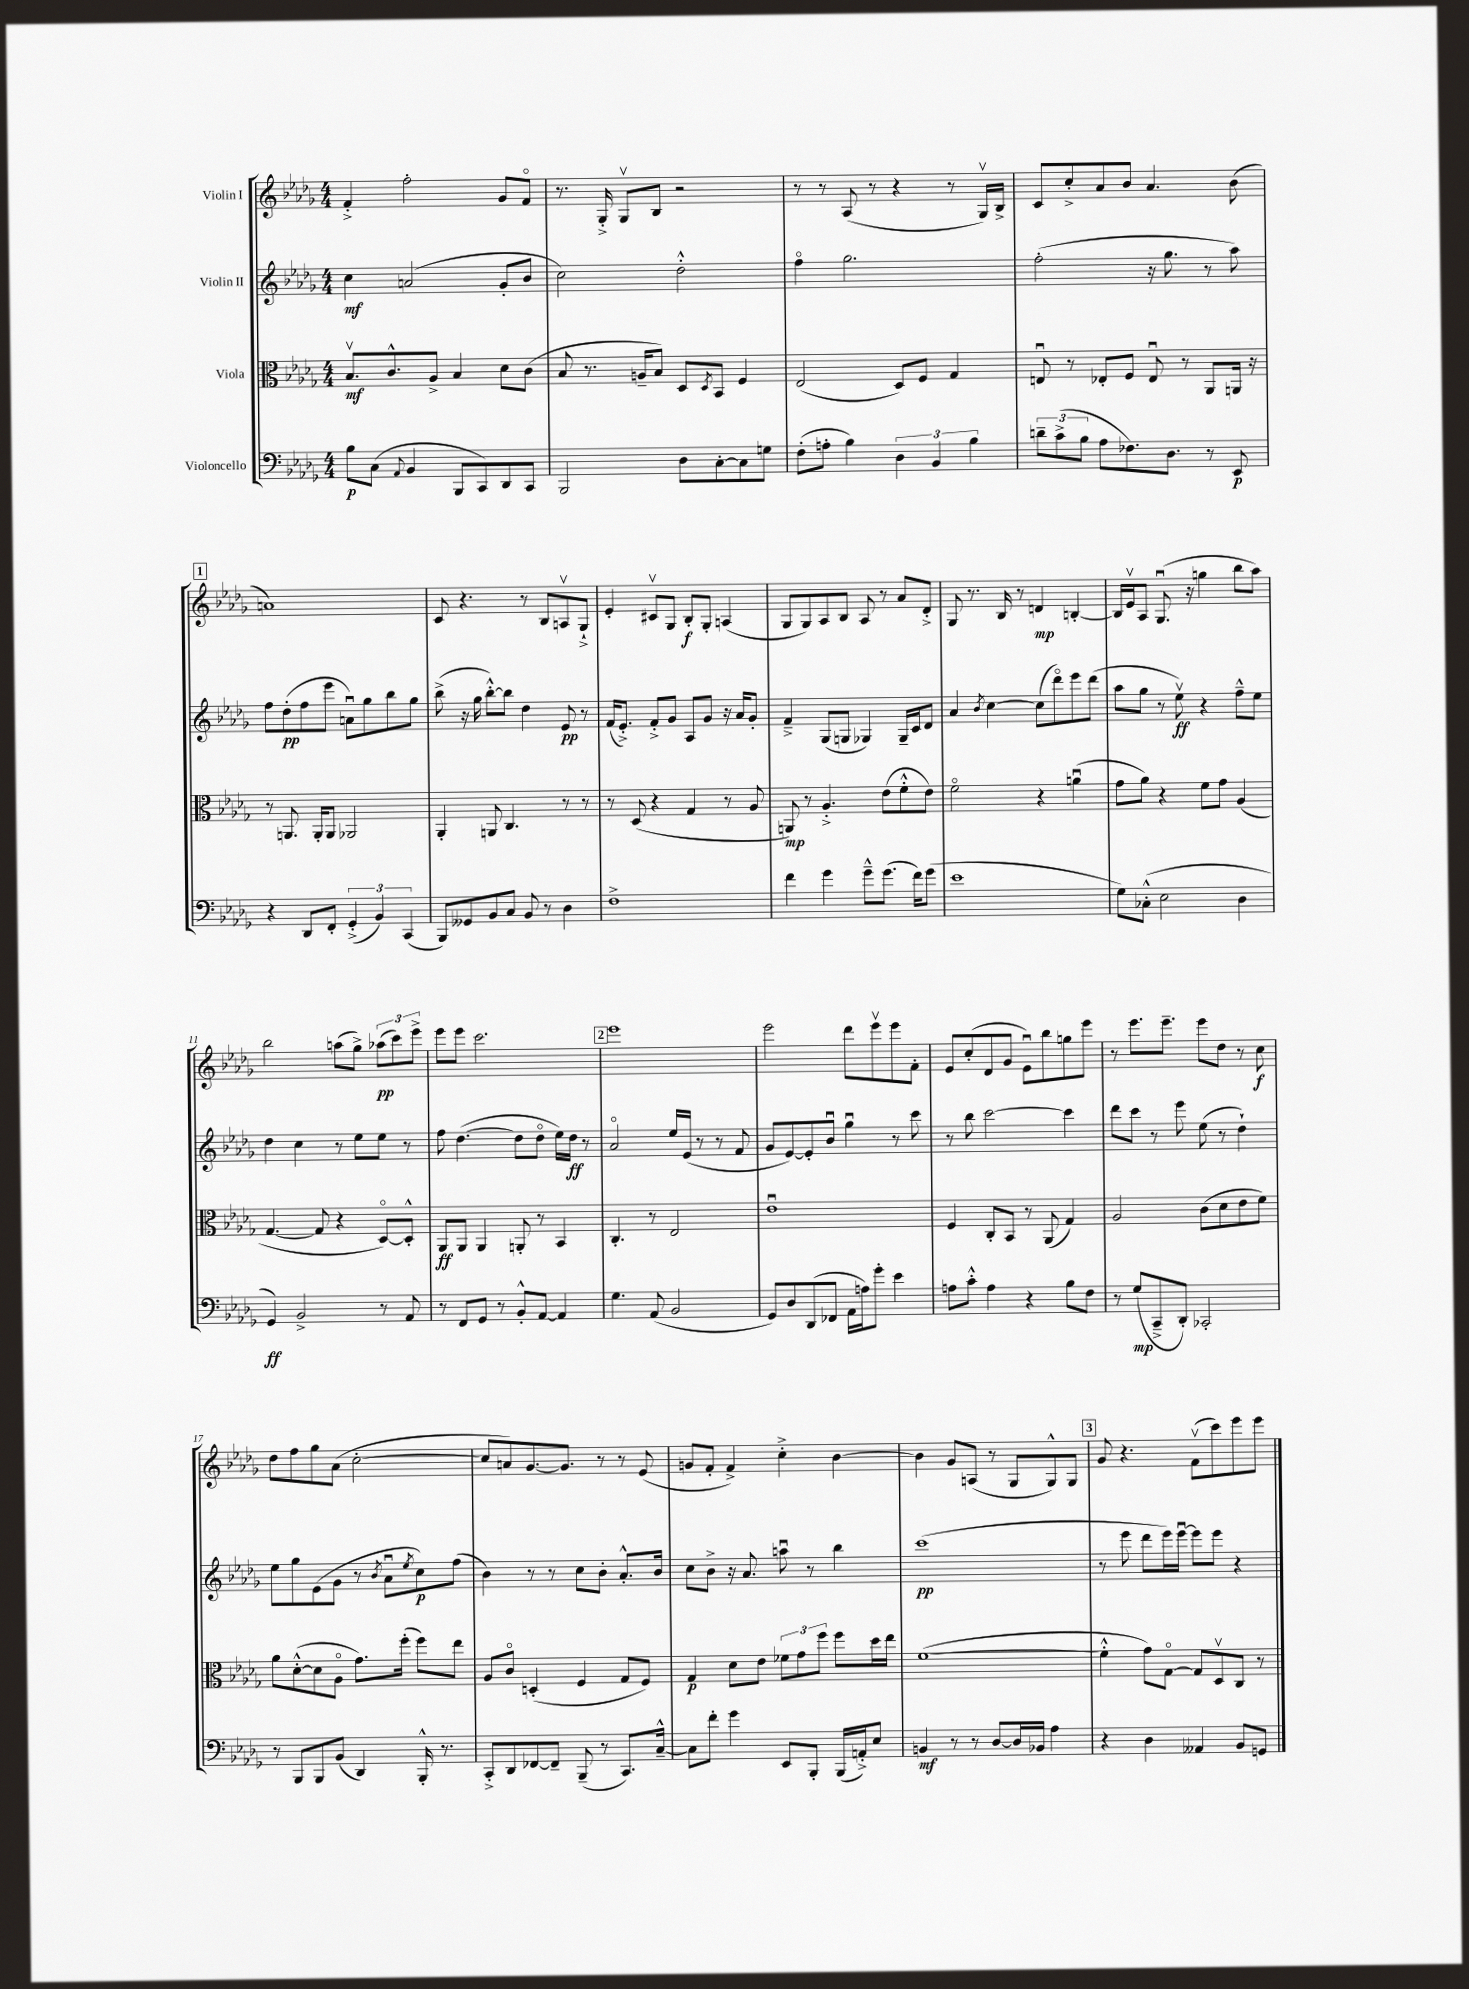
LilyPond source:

<<
\new StaffGroup <<
\new Staff = "s0" \with { instrumentName = "Violin I" } {
    \clef treble \key des \major \numericTimeSignature \time 4/4
    f'4-.-> f''2-. ges'8 f'8\flageolet |
    r8. ges16-.-> ges8\upbow bes8 r2 |
    r8 r8 aes8( r8 r4 r8 ges16\upbow) bes16-> |
    c'8 c''8-.-> aes'8 bes'8 aes'4. bes'8( |
    \mark \markup { \box "1" } a'1) |
    c'8 r4. r8 bes8 a8\upbow ges8-!-> |
    ees'4-. cis'8\upbow ges8 bes8-.\f ges8-. a4( |
    ges8 ges8) aes8 bes8 aes8 r8 aes'8 des'8-.-> |
    ges8 r8. bes16 r8 d'4\mp b4~-. |
    b16 ees'16\upbow aes8 ges8.\downbow( r16 g''4 bes''8 aes''8) |
    bes''2 a''8( ges''8->) \tuplet 3/2 { aes''8\pp( c'''8) ees'''8-> } |
    ees'''8 ees'''8 c'''2. |
    \mark \markup { \box "2" } ees'''1 |
    ees'''2 des'''8 ees'''8\upbow ees'''8 f'8-. |
    ees'8 c''8-.( des'8 ges'8 ees'8\downbow) bes''8 g''8 ees'''8 |
    r8 ees'''8. ees'''8.-- ees'''8 des''8 r8 c''8\f |
    des''8 f''8 ges''8 aes'8( c''2~-. |
    c''8 a'8) ges'8.~ ges'8. r8 r8 ees'8( |
    g'8 f'8-. f'4->) c''4-.-> bes'4~ |
    bes'4 ges'8 a8( r8 ges8 ges8-^) ges8 |
    \mark \markup { \box "3" } ges'8 r4. f'8\upbow( c'''8) ees'''8 ees'''8 \bar "|." |
}
\new Staff = "s1" \with { instrumentName = "Violin II" } {
    \clef treble \key des \major \numericTimeSignature \time 4/4
    c''4\mf a'2( ges'8-. bes'8 |
    c''2) des''2-.-^ |
    f''4\flageolet ges''2. |
    f''2-.( r16 ges''8. r8 aes''8) |
    \mark \markup { \box "1" } f''8 des''8-.\pp( f''8 ees'''8 a'8\downbow) ges''8 bes''8 ges''8 |
    bes''8->( r16 ges''16 bes''8~-.-^) bes''8 des''4 ees'8\pp r8 |
    f'16( ees'8.-.->) f'8-.-> ges'8 aes8 ges'8 r16 aes'16 ges'8-. |
    f'4---> ges8( g8 ges4) ges16-- c'16 des'8 |
    aes'4 \acciaccatura { bes'8 } c''4~ c''8( des'''8\flageolet) ees'''8 des'''8( |
    aes''8 ges''8 r8 ees''8\upbow\ff) r4 f''8---^ ees''8 |
    des''4 c''4 r8 ees''8 ees''8 r8 |
    f''8 des''4.~( des''8 des''8\flageolet ees''16) des''16\ff r8 |
    \mark \markup { \box "2" } aes'2\flageolet ees''16 ees'16( r8 r8 f'8 |
    ges'8 ees'8~) ees'8-. bes'8\downbow ges''4\downbow r8 c'''8 |
    r8 bes''8 c'''2~ c'''4 |
    des'''8 c'''8 r8 ees'''8 ees''8( r8 des''4-!) |
    ees''8 ges''8 ees'8( ges'8 r8 \acciaccatura { bes'8 } aes'8\downbow \acciaccatura { ees''8 } c''8\p) f''8( |
    bes'4) r8 r8 c''8 bes'8-. aes'8.-.-^ bes'16 |
    c''8 bes'8-> r16 aes'8. a''8\downbow r8 bes''4 |
    c'''1\pp( |
    \mark \markup { \box "3" } r8 ees'''8 des'''8 ees'''16) ees'''16~\downbow ees'''8 ees'''8 r4 \bar "|." |
}
\new Staff = "s2" \with { instrumentName = "Viola" } {
    \clef alto \key des \major \numericTimeSignature \time 4/4
    bes8.\upbow\mf c'8.-^ aes8-> bes4 des'8 c'8( |
    bes8 r8. a16-- bes8) des8 \acciaccatura { des8 } bes,8 f4 |
    ees2( des8) f8 ges4 |
    e8\downbow r8 ees8-. f8 ees8\downbow r8 aes,8 a,16 r16 |
    \mark \markup { \box "1" } r8 a,8. a,16-. a,8 aes,2 |
    aes,4-. a,8 c4. r8 r8 |
    r8 des8( r4 ges4 r8 aes8 |
    a,8\mp) r8 aes4.-.-> ees'8( f'8-.-^ ees'8) |
    f'2\flageolet r4 a'4\downbow( |
    ges'8 aes'8) r4 f'8 ges'8 aes4( |
    ges4.~ ges8 r4 des8~\flageolet) des8-.-^ |
    aes,8\ff aes,8 aes,4 a,8-. r8 bes,4 |
    \mark \markup { \box "2" } c4.-. r8 ees2 |
    ees'1\downbow |
    f4 c8-. bes,8 r8 aes,8( ges4) |
    aes2 c'8( des'8 ees'8 f'8) |
    aes'8 des'8~-.-^( des'8 aes8\flageolet ges'8.) f''16-.( f''8) ees''8 |
    aes8 c'8\flageolet d4-.( f4 ges8 f8) |
    ges4\p des'8 ees'8 \tuplet 3/2 { fes'8 ges'8 f''8 } f''8 des''16 ees''16 |
    f'1~( |
    \mark \markup { \box "3" } f'4-.-^ ges'8) ges8~\flageolet ges8 des8\upbow c8 r8 \bar "|." |
}
\new Staff = "s3" \with { instrumentName = "Violoncello" } {
    \clef bass \key des \major \numericTimeSignature \time 4/4
    bes8\p c8( \appoggiatura { aes,8 } bes,4 bes,,8 c,8) des,8 c,8 |
    bes,,2 des8 c8~-. c8 g8 |
    f8-.( a8-. bes4) \tuplet 3/2 { des4 bes,4 bes4 } |
    \tuplet 3/2 { d'8-- c'8->( bes8 } aes8 fes8.) des8. r8 ees,8\p |
    \mark \markup { \box "1" } r4 des,8 f,8-. \tuplet 3/2 { ges,4-.->( bes,4) c,4( } |
    bes,,8) geses,8 bes,8 c8 bes,8 r8 des4 |
    f1-> |
    f'4 ges'4 ges'8---^ ges'8.( f'16) ges'8( |
    ees'1 |
    ges8) ces8-.-^( ees2 des4 |
    ges,4\ff) bes,2-> r8 aes,8 |
    r8 f,8 ges,8 r8 bes,8-.-^ aes,8~ aes,4 |
    \mark \markup { \box "2" } ges4. aes,8( bes,2 |
    ges,8) des8 des,8( fes,8 aes,16 a16) ges'8-. ees'4 |
    a8 c'8-.-^ a4 r4 bes8 f8 |
    r8 ges8\mp( c,8---> des,8-.) ces,2-. |
    r8 bes,,8 bes,,8 bes,8( des,4) bes,,16-.-^ r8. |
    c,8-.-> des,8 fes,8~ fes,8-- bes,,8--( r8 c,8.) c16~---^ |
    c8 f'8-. ges'4 ees,8 bes,,8-. bes,,16( a,16-.->) ees8 |
    b,4\mf r8 r8 des8~ des16 bes,16 aes4 |
    \mark \markup { \box "3" } r4 des4 aeses,4 bes,8 g,8 \bar "|." |
}
>>
>>
